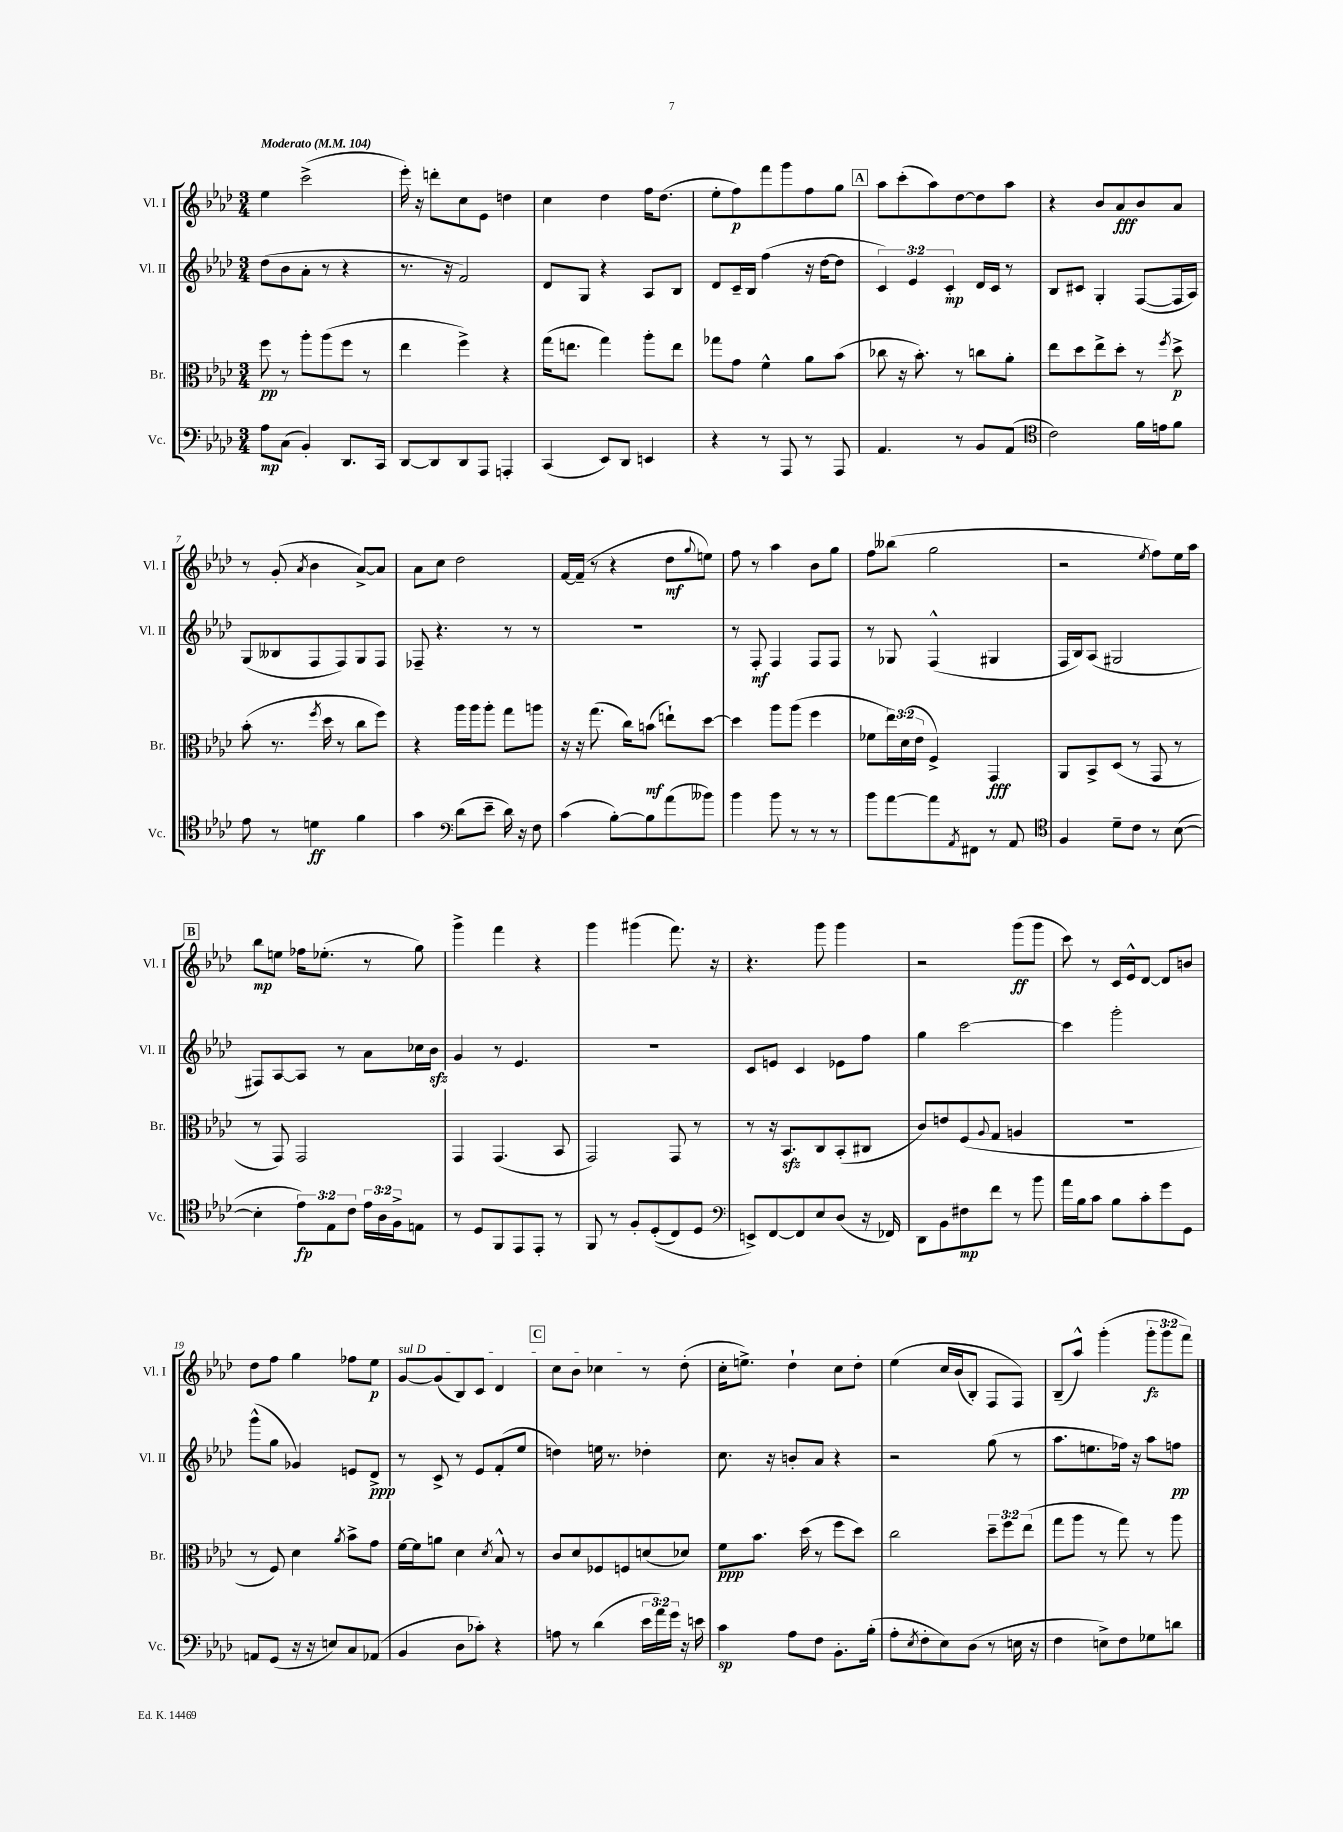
<<
\new StaffGroup <<
\new Staff = "s0" \with { instrumentName = "Vl. I" shortInstrumentName = "Vl. I" } {
    \clef treble \key aes \major \numericTimeSignature \time 3/4 \override Staff.TupletNumber.text = #tuplet-number::calc-fraction-text \tempo "Moderato" 4 = 104
    ees''4 c'''2->( |
    ees'''16-.) r16 d'''8-. c''8 ees'8 d''4 |
    c''4 des''4 f''16 des''8.( |
    ees''8-. f''8\p) f'''8 g'''8 f''8 g''8 |
    \mark \markup { \box "A" } aes''8 c'''8-.( aes''8) des''8~ des''8 aes''8 |
    r4 bes'8 aes'8\fff bes'8 aes'8 |
    r8 g'8-.( \acciaccatura { aes'8 } bes'4 aes'8~->) aes'8 |
    aes'8 c''8 des''2 |
    f'16~ f'16--( r8 r4 des''8\mf \appoggiatura { g''8 } e''8) |
    f''8 r8 aes''4 bes'8 g''8 |
    f''8 beses''8( g''2 |
    r2 \acciaccatura { ees''8 } f''8) ees''16 aes''16 |
    \mark \markup { \box "B" } bes''8\mp e''8 fes''16 ees''8.-.( r8 g''8) |
    g'''4-> f'''4 r4 |
    g'''4 gis'''4( f'''8.) r16 |
    r4. g'''8 g'''4 |
    r2 g'''8\ff( g'''8 |
    c'''8) r8 c'16 ees'16-^ des'8~ des'8 b'8 |
    des''8 f''8 g''4 fes''8 ees''8\p |
    \once \override TextSpanner.bound-details.left.text = \markup { \italic "sul D" } g'8~\startTextSpan g'8( bes8) c'8 des'4 |
    \mark \markup { \box "C" } c''8 bes'8 ces''4\stopTextSpan r8 des''8-.( |
    c''16-. e''8.->) des''4-! c''8 des''8-. |
    ees''4\( c''16 bes'16( bes8-.) f8 f8\) |
    bes8--( aes''8-^) g'''4-.( \tuplet 3/2 { g'''8-.\fz g'''8 f'''8) } \bar "|." |
}
\new Staff = "s1" \with { instrumentName = "Vl. II" shortInstrumentName = "Vl. II" } {
    \clef treble \key aes \major \numericTimeSignature \time 3/4 \override Staff.TupletNumber.text = #tuplet-number::calc-fraction-text
    des''8( bes'8 aes'8-. r8 r4 |
    r8. r16 f'2) |
    des'8 g8 r4 aes8 bes8 |
    des'8 c'16-- bes16 f''4( r16 des''16~ des''8 |
    \mark \markup { \box "A" } \tuplet 3/2 { c'4) ees'4 c'4-.\mp } des'16 c'16 r8 |
    bes8 cis'8 g4-. f8~( f16 aes16) |
    g8( beses8 f8 f8) g8 f8 |
    fes8-- r4. r8 r8 |
    R2. |
    r8 f8-.\mf f4 f8 f8 |
    r8 ges8 f4-^( gis4 |
    f16 bes16) aes8( gis2 |
    \mark \markup { \box "B" } fis8) aes8~ aes8 r8 aes'8 ces''16 bes'16\sfz |
    g'4 r8 ees'4. |
    R2. |
    c'8 e'8 c'4 ees'8 f''8 |
    g''4 c'''2~ |
    c'''4 g'''2-. |
    g'''8-^( g''8 ges'4) e'8 des'8->\ppp |
    r8 c'8-> r8 ees'8 f'8-.( ees''8 |
    \mark \markup { \box "C" } d''4) e''16 r8. des''4-. |
    c''8. r16 b'8-. aes'8 r4 |
    r2 g''8( r8 |
    aes''8. e''8. fes''16) r16 aes''8 f''8\pp \bar "|." |
}
\new Staff = "s2" \with { instrumentName = "Br." shortInstrumentName = "Br." } {
    \clef alto \key aes \major \numericTimeSignature \time 3/4 \override Staff.TupletNumber.text = #tuplet-number::calc-fraction-text
    f''8\pp r8 aes''8-. aes''8( f''8 r8 |
    ees''4 f''4->) r4 |
    g''16( e''8. g''4) aes''8-. e''8 |
    ges''8 g'8 f'4-^ aes'8 bes'8( |
    \mark \markup { \box "A" } ces''8 r16 bes'8.-.) r8 c''8 aes'8-. |
    ees''8 des''8 ees''8-> des''8-. r8 \acciaccatura { f''8 } des''8->\p |
    bes'8-.( r8. \acciaccatura { f''8 } des''16 r8 c''8 f''8) |
    r4 aes''16 aes''16 aes''8-. g''8 a''8 |
    r16 r16 g''8.( c''16) b'8\mf( e''8-!) des''8~ |
    des''4 aes''8 aes''8( f''4 |
    fes'8 \tuplet 3/2 { ees''16) des'16( ees'16 } f4->) g,4\fff |
    aes,8 bes,8-> des8( r8 g,8 r8 |
    \mark \markup { \box "B" } r8 g,8) g,2 |
    g,4 g,4.( bes,8 |
    g,2) g,8 r8 |
    r8 r16 bes,8.\sfz c8 bes,8-.( cis8 |
    c'8) e'8 f8( \appoggiatura { aes8 } g8 a4 |
    R2. |
    r8 f8) des'4 \acciaccatura { aes'8 } bes'8-> g'8 |
    f'16~ f'16 a'8 des'4 \acciaccatura { des'8 } bes8-^ r8 |
    \mark \markup { \box "C" } c'8 des'8 fes8 f8 d'8( des'8) |
    f'8\ppp bes'8. des''16( r8 f''8 des''8) |
    c''2 \tuplet 3/2 { des''8-- f''8 ees''8( } |
    g''8 aes''8 r8 g''8) r8 aes''8 \bar "|." |
}
\new Staff = "s3" \with { instrumentName = "Vc." shortInstrumentName = "Vc." } {
    \clef bass \key aes \major \numericTimeSignature \time 3/4 \override Staff.TupletNumber.text = #tuplet-number::calc-fraction-text
    aes8\mp c8( bes,4-.) des,8. c,16 |
    des,8~ des,8 des,8 aes,,8 a,,4-. |
    c,4( ees,8) des,8 e,4 |
    r4 r8 aes,,8 r8 aes,,8 |
    \mark \markup { \box "A" } aes,4. r8 bes,8 aes,8( |
    \clef tenor c'2) f'16 e'16 f'8 |
    ees'8 r8 d'4\ff f'4 |
    g'4 \clef bass des'8( ees'8-- des'16) r16 f8 |
    c'4( bes8~-.) bes8 aes'8( beses'8) |
    bes'4 bes'8 r8 r8 r8 |
    bes'8 aes'8~ aes'8 \acciaccatura { aes,8 } fis,8 r8 aes,8 |
    \clef tenor f4 des'8-- c'8 r8 bes8~( |
    \mark \markup { \box "B" } bes4-. \tuplet 3/2 { ees'8\fp) ees8 c'8 } \tuplet 3/2 { ees'16 aes16 f16-> } e8 |
    r8 des8 f,8 ees,8 ees,8-. r8 |
    f,8 r8 f8-. des8-.(\( c8) des8 |
    \clef bass e,8->\) f,8~ f,8 ees8 des8( r16 fes,16) |
    des,8 bes,8 fis8\mp f'8 r8 bes'8 |
    aes'16 bes16 c'8 bes8 c'8-. g'8 g,8 |
    a,8 g,8( r16 r16 e8) c8 aes,8( |
    bes,4 des8 ces'8-.) r4 |
    \mark \markup { \box "C" } a8 r8 des'4( \tuplet 3/2 { ees'16 aes'16) g'16 } r16 e'16 |
    c'4\sp aes8 f8 bes,8.-. bes16-.( |
    aes8-. \acciaccatura { ees8 } f8-. ees8) des8( r8 e16 r16 |
    f4 e8->) f8 ges8 d'8 \bar "|." |
}
>>
>>
